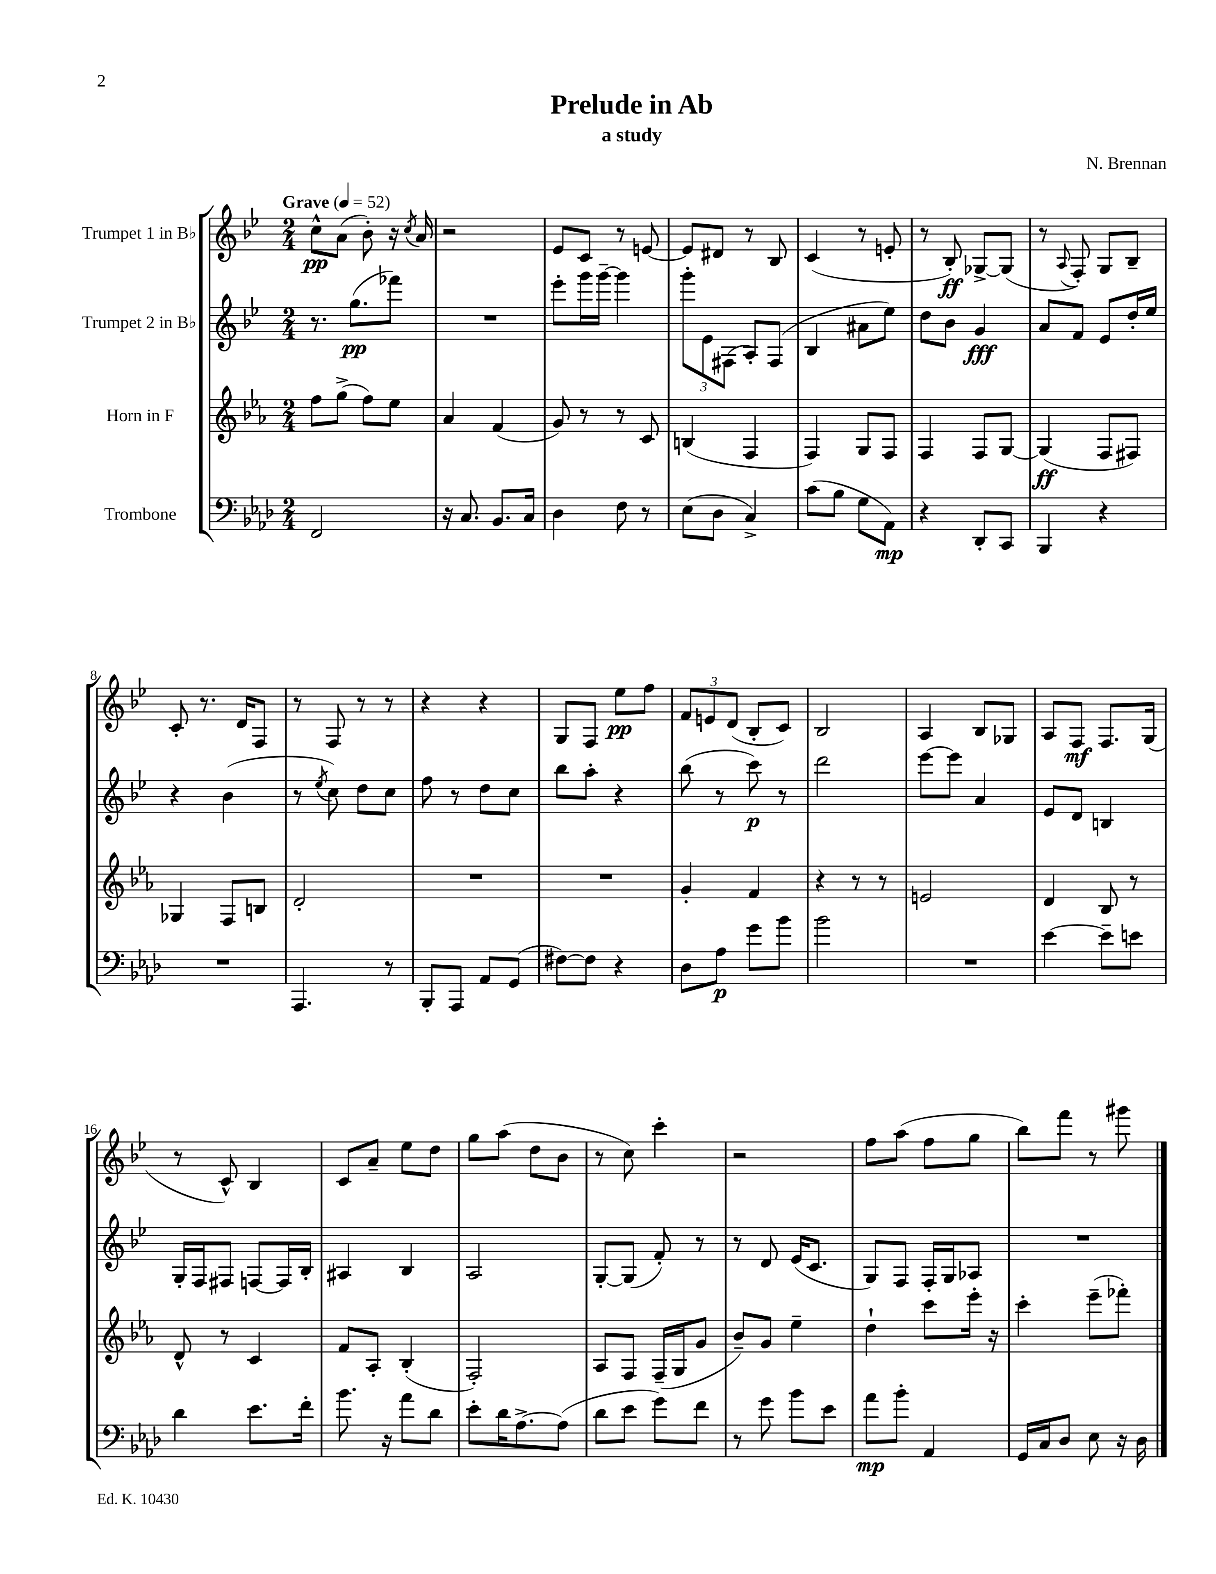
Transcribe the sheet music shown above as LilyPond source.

\header { title = "Prelude in Ab" composer = "N. Brennan" subtitle = "a study" }
<<
\new StaffGroup <<
\new Staff = "s0" \with { instrumentName = "Trumpet 1 in Bb" } {
    \clef treble \key bes \major \numericTimeSignature \time 2/4 \tempo "Grave" 4 = 52
    c''8-^\pp a'8( bes'8-.) r16 \acciaccatura { c''8 } a'16 |
    r2 |
    ees'8 c'8 r8 e'8~ |
    e'8 dis'8 r8 bes8 |
    c'4( r8 e'8-. |
    r8 bes8-.\ff) ges8~-> ges8( |
    r8 \appoggiatura { a8 } f8-.) g8 bes8-- |
    c'8-. r8. d'16 f8 |
    r8 f8 r8 r8 |
    r4 r4 |
    g8 f8 ees''8\pp f''8 |
    \tuplet 3/2 { f'8 e'8 d'8( } bes8-. c'8) |
    bes2 |
    a4 bes8 ges8 |
    a8 f8\mf f8. g16( |
    r8 c'8-^) bes4 |
    c'8 a'8-- ees''8 d''8 |
    g''8 a''8( d''8 bes'8 |
    r8 c''8) c'''4-. |
    r2 |
    f''8 a''8( f''8 g''8 |
    bes''8) f'''8 r8 gis'''8 \bar "|." |
}
\new Staff = "s1" \with { instrumentName = "Trumpet 2 in Bb" } {
    \clef treble \key bes \major \numericTimeSignature \time 2/4
    r8. g''8.\pp( fes'''8) |
    R2 |
    ees'''8-. g'''16 g'''16~-- g'''4 |
    \tuplet 3/2 { g'''8-. ees'8 fis8( } a8-.) fis8( |
    bes4 ais'8 ees''8) |
    d''8 bes'8 g'4\fff |
    a'8 f'8 ees'8 d''16-. ees''16 |
    r4 bes'4( |
    r8 \acciaccatura { ees''8 } c''8) d''8 c''8 |
    f''8 r8 d''8 c''8 |
    bes''8 a''8-. r4 |
    bes''8( r8 c'''8\p) r8 |
    d'''2 |
    ees'''8~ ees'''8 a'4 |
    ees'8 d'8 b4 |
    g16-. f16 fis8 f8~ f16 bes16-. |
    ais4 bes4 |
    a2 |
    g8~-. g8( f'8-.) r8 |
    r8 d'8 ees'16( c'8. |
    g8) f8 f16-. g16 aes8 |
    R2 \bar "|." |
}
\new Staff = "s2" \with { instrumentName = "Horn in F" } {
    \clef treble \key ees \major \numericTimeSignature \time 2/4
    f''8 g''8->( f''8) ees''8 |
    aes'4 f'4( |
    g'8) r8 r8 c'8 |
    b4( f4 |
    f4) g8 f8 |
    f4 f8 g8~ |
    g4\ff( f8 fis8) |
    ges4 f8 b8 |
    d'2-. |
    R2 |
    R2 |
    g'4-. f'4 |
    r4 r8 r8 |
    e'2 |
    d'4 bes8 r8 |
    d'8-^ r8 c'4 |
    f'8 aes8-. bes4-.( |
    f2-.) |
    aes8 f8 f16--( g16 g'8 |
    bes'8--) g'8 ees''4-- |
    d''4-! c'''8 ees'''16-. r16 |
    c'''4-. ees'''8--( fes'''8-.) \bar "|." |
}
\new Staff = "s3" \with { instrumentName = "Trombone" } {
    \clef bass \key aes \major \numericTimeSignature \time 2/4
    f,2 |
    r16 c8. bes,8. c16 |
    des4 f8 r8 |
    ees8( des8 c4->) |
    c'8( bes8 g8 aes,8\mp) |
    r4 des,8-. c,8 |
    bes,,4 r4 |
    R2 |
    aes,,4. r8 |
    bes,,8-. aes,,8 aes,8 g,8( |
    fis8~) fis8 r4 |
    des8 aes8\p g'8 bes'8 |
    bes'2 |
    R2 |
    ees'4~ ees'8-- e'8 |
    des'4 ees'8. f'16-. |
    bes'8. r16 aes'8 des'8 |
    ees'8-. des'16 aes8.~-> aes8( |
    des'8 ees'8 g'8) f'8 |
    r8 g'8 bes'8 ees'8 |
    aes'8\mp bes'8-. aes,4 |
    g,16 c16 des8 ees8 r16 des16 \bar "|." |
}
>>
>>
